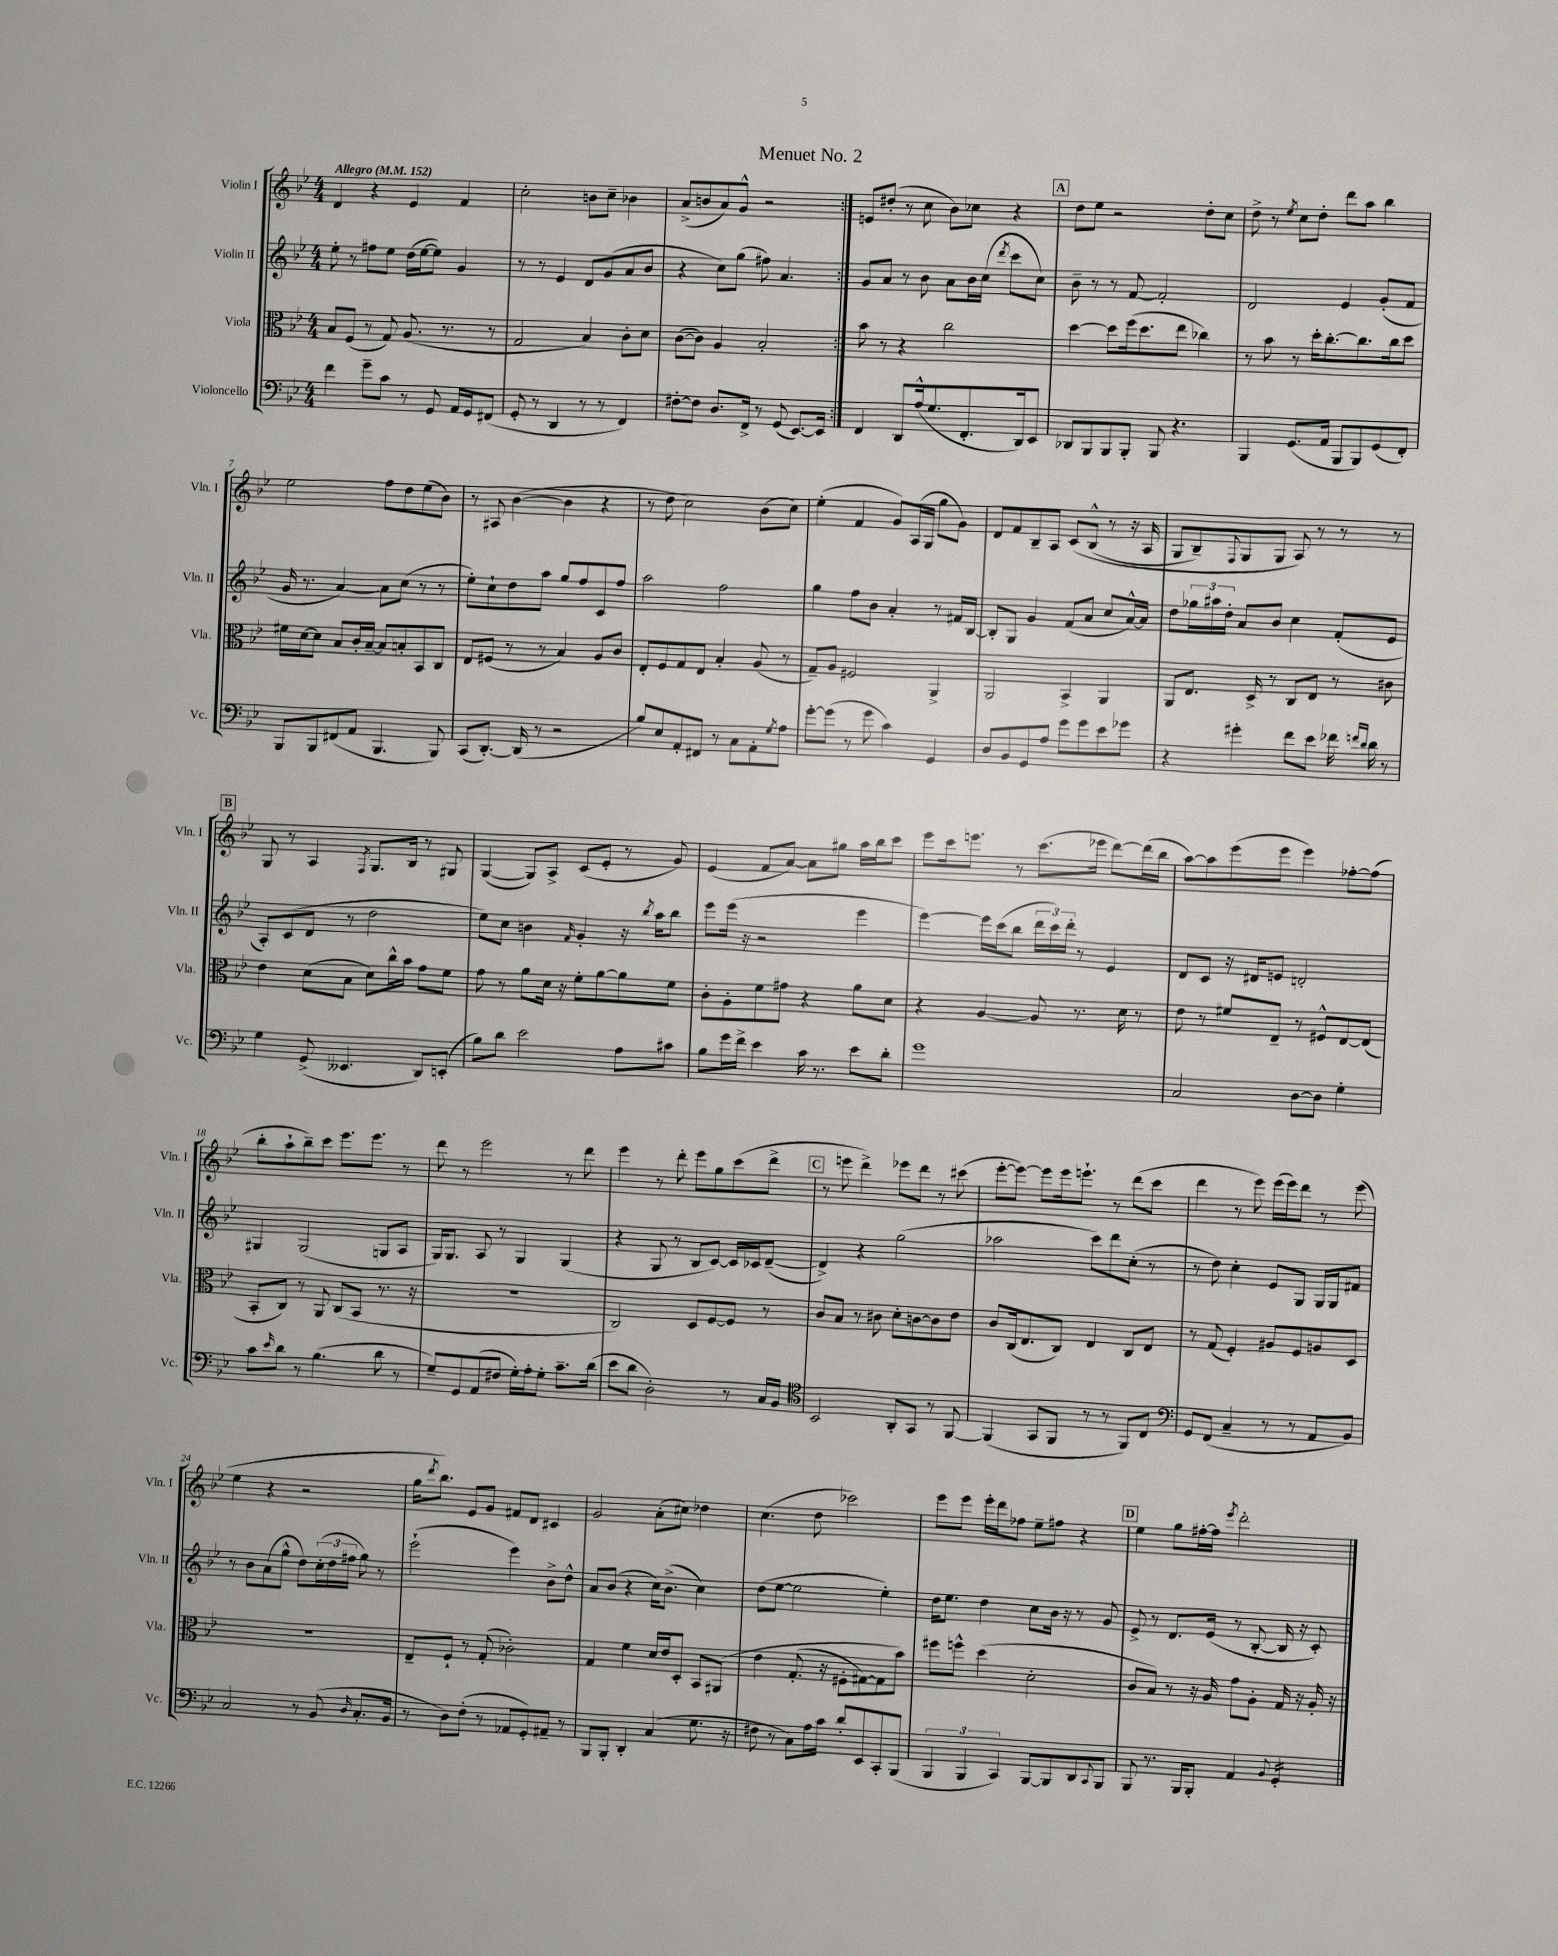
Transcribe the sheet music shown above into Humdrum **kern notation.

**kern	**kern	**kern	**kern
*staff4	*staff3	*staff2	*staff1
*clefF4	*clefC3	*clefG2	*clefG2
*k[b-e-]	*k[b-e-]	*k[b-e-]	*k[b-e-]
*M4/4	*M4/4	*M4/4	*M4/4
*MM152	*MM152	*MM152	*MM152
4f	8B-	8ee-'	4d
.	(8F	8r	.
8g~	8r	8ff#	4r
8c	8G)	8ee-	.
8r	(8.A	(16dd	4e-
.	.	[16ee-	.
8GG	.	8ee-])	.
.	8.r	.	.
16AA	.	4g	4f
16GG	.	.	.
(8FF#	8r	.	.
=	=	=	=
8GG'	2G	8r	2cc'
8r	.	8r	.
4DD	.	4e-	.
8r	4B-)	8d	8b
8r	.	(8g	8cc~
4FF)	8c'	8a	4b-
.	8d	8b-	.
=	=	=	=
[8F#'	([8c	4r	(8a^
8F#]	8c])	.	8b
8.D	4A	8cc)	8a)
.	.	(8gg	8g^^
16FF^	.	.	.
8r	2B-'	8ff#)	2r
(8GG	.	4.a	.
[8.EE-)	.	.	.
16EE-]	.	.	.
=:|!	=:|!	=:|!	=:|!
4FF	8b-	8g	8e
.	8r	8a	(8dd#'
8DD	4r	8r	8r
(16A^^	.	8b-	8cc
8.G	.	.	.
.	2cc	8a	8b-)
8.FF'	.	16b-	8cc-
.	.	(16cc	.
.	.	8qddd	.
.	.	8ccc	4r
16DD)	.	.	.
8EE-	.	8cc)	.
=	=	=	=
8DD-	[4dd	8b-~	8dd
8BBB-	.	8r	8ee-
8BBB-	8dd]	8r	2r
8BBB-'	(16ff	[8f	.
.	8.dd	.	.
8BBB-	.	2f']	.
4.r	8ee-	.	.
.	4cc-)	.	8dd'
.	.	.	8cc
=	=	=	=
4BBB-	8r	2d	8dd^
.	8b-	.	8r
.	.	.	8qee-
(8.GG	8r	.	8cc
.	16dd'	.	8dd'
16AA	[8.cc'	.	.
8BBB-	.	4e-	8ddd
8BBB-)	8.cc]	.	8aa
(8GG	.	(8g'	4bb-
.	16cc	.	.
8FF')	8dd	8f	.
=	=	=	=
8BBB-	16f#	16g	2ee-
.	[16d	8.r	.
8BBB-	8d]	.	.
(8FF#	8B-	[4a)	.
8AA	16c'	.	.
.	[16B-~	.	.
4.BBB-	8B-]	8a]	8ff
.	8B'	(8cc	8dd
.	8BB-	8r	(8ee-
8BBB-)	8C	8r	8b-)
=	=	=	=
(8CC	8E-	8ee-')	8r
[8.DD')	(8F#	8cc`	8A#
.	8r	8dd	([4b-
(16DD]	.	.	.
8r	8r	8aa	.
2r	4B-)	8gg	4b-]
.	.	8ff	.
.	8A	8c	4r
.	8c	8ff	.
=	=	=	=
8B-)	8E-'	2aa	8r
8E-	8F	.	8dd
8AA'	8G	.	2cc)
8FF#	8E-	.	.
8r	4B-'	2ff	.
8C	.	.	.
8AA'	(8A	.	(8b-
8qG	.	.	.
8A	8r	.	8cc)
=	=	=	=
[8g'	8G~)	4gg	(4ee-'
(8g]	8A	.	.
8r	2F#	8ff	4f
8g	.	8b-	.
4c)	.	4a'	8g)
.	.	.	(16A
.	.	.	16G
4GG	4AA^	8r	8gg
.	.	16f#	8g)
.	.	[16B-	.
=	=	=	=
8D	2AA	8B-']	8d
8BB-	.	8G	8f
8GG	.	4g	8B-~
8A	.	.	8A
8g	4BB-^	(8f	&(8c
8g	.	8a	(8B-^^
8e-	4AA	8cc	8r
8g-	.	[16a^^)	16r
.	.	16a]	16A
=	=	=	=
4r	8AA	8dd	8G
.	8.E-	24gg-	8B-~)
.	.	24aa#	.
.	.	24dd'	.
.	.	.	8qqF
4g#'	.	8a	8G
.	16D^	.	.
.	8r	8b-	8G
8f	8C	4cc	8A&)
8e-	8E-	.	8r
16f-	8r	(8f'	8r
16qqf	.	.	.
16qqd	.	.	.
16d	.	.	.
8r	8c#	8e-	8r
=	=	=	=
4G	4e-	8A')	8G
.	.	(8c	8r
(8GG^	(8d	8d	4A
4.EE--	8B-	8r	.
.	.	.	8qF
.	8d)	2dd	8.G
.	16cc^^	.	.
.	16b-	.	16B-
8DD)	8g	.	8r
(8EE'	8f	.	8G#
=	=	=	=
8B-)	8g	8ee-)	([4G
8d	8r	8cc	.
2e-	8a	4b	8G])
.	16d	.	8A^
.	16r	.	.
.	.	16qqf	.
.	8f'	4g'	(8c
.	[8a	.	8e-'
8A	8a]	16r	8r
.	.	8qbb-	.
.	.	16aa	.
8c#	8f	8bb-	8g)
=	=	=	=
8B-	8c'	8eee-	(4e-
16g	8A'	(16eee-	.
16f^	.	16r	.
4e-	8f	2r	8f
.	8g#	.	[8a)
16c	4r	.	8a]
8.r	.	.	.
.	.	.	8gg#
8e-	8a	4eee-	16aa
.	.	.	16bb-
8d'	8d	.	8ccc
=	=	=	=
1g	4r	[4eee-)	8eee-
.	.	.	16ccc
.	.	.	8.eee
.	[4A	16eee-]	.
.	.	(16ccc	.
.	.	8bb-	8r
.	8A]	24ddd	(8.ccc
.	.	24ccc)	.
.	.	24ddd'	.
.	8.r	8r	.
.	.	.	16eee-
.	.	4e-	[8ddd)
.	16d	.	.
.	8r	.	(16ddd]
.	.	.	16bb-
=	=	=	=
2C	8e-	8d	[8aa)
.	8r	8c	8aa]
.	8f#	16r	(8eee-
.	.	16d#	.
.	8E-~	8e	8eee-
[8D	8r	2d'	4eee-)
8D]	8F#^^	.	.
4G'	[8E-	.	[8ff-'
.	(8E-]	.	(8ff-]
=	=	=	=
8c	8BB-'	4G#	8bb-'
16qqe-	.	.	.
8d	8C)	.	8aa`
8r	8r	(2G#	8bb-~)
(4.B-	8AA	.	8ccc
.	(8C	.	8.eee-
.	8BB-	.	.
.	.	.	8.eee-
8d	8.r	8G	.
8r	.	8A	8r
.	16r	.	.
=	=	=	=
8G~)	1r	16G)	8ddd
.	.	8.G	.
8GG	.	.	8r
(8AA	.	8A	2eee-
8F#	.	8r	.
16G')	.	4G	.
16A'	.	.	.
8G'	.	.	.
8.c~	.	(4G	8r
.	.	.	8ddd
(16d	.	.	.
=	=	=	=
8e-	2C)	4r	4eee-
8d	.	.	.
2D')	.	8G	8r
.	.	8r	8ddd'
.	8D	8B-	8eee-
.	[8F	[8c)	8gg
8r	8F]	16c]	(8ccc
.	.	16c-	.
16C	8r	([8d~	8ddd^
16BB-	.	.	.
=	=	=	=
*clefC4	*	*	*
2BB-	8c	4d^])	8r
.	8B-	.	8eee
.	8r	4r	4ddd^)
.	8c#	.	.
8AA'	8d'	(2gg	8eee-
8GG	[8c	.	8ddd
8r	8c]	.	8r
[8FF	8e-	.	(8ccc#
=	=	=	=
(4FF]	8c	2aa-	[8eee-'
.	(16C	.	8eee-_)
.	8.E-	.	.
8GG	.	.	8eee-]
8FF	8C)	.	16eee-
.	.	.	8.eee`
8r	4E-	8ccc)	.
8r	.	8ddd	8r
8FF)	8C	(8cc'	(8ddd
8C	8E-	8r	8ccc
=	=	=	=
*clefF4	*	*	*
8GG	8r	8r	4ddd
(8FF	(8G	8dd)	.
4C~	4F')	4cc'	8r
.	.	.	8eee-)
8r	8A#	8e-	(16eee-
.	.	.	16eee-)
8r	8F	8G	8ddd
8AA	8A	16G	8r
.	.	16G	.
8BB-)	8D	8f#	(8eee-
=	=	=	=
2C	1r	8r	4ee-
.	.	8b-	.
.	.	(8a	4r
.	.	8gg^^	.
8r	.	8dd)	2r
(8BB-	.	(24cc'	.
.	.	24dd	.
.	.	24ff#	.
16qqD	.	.	.
8.C'	.	8gg)	.
.	.	8r	.
16BB-	.	.	.
=	=	=	=
8r	8E-~	(2eee-`	16gg
.	.	.	8qddd
.	.	.	8.bb-)
8D)	8F`	.	.
(8F'	8r	.	8e-
8r	(8G'	.	8g
8AA-	2c-')	4eee-)	8f#
8GG')	.	.	8d
8AA#~	.	8b-^	4c#
8r	.	8dd^^	.
=	=	=	=
8BBB-	4G	8a	2g
8BBB-'	.	(8b-	.
4DD'	4f	4r	.
(4C	16d	16cc)	(8a'
.	16e-	(8.b-^	.
.	8D'	.	8cc#)
8.G	8BB-	4cc)	4dd-
.	&(8AA#	.	.
16r	.	.	.
=	=	=	=
8F#	4e-	(8dd	(4.cc
8r	.	[8ee-	.
8C)	(8.G'	2ee-]	.
16A	.	.	8dd
16c	16r	.	.
8d'	8F#'	.	2ccc-)
8EE-	[8G#)	.	.
8CC'	8G#]	4ee-')	.
(8BBB-	8b-&)	.	.
=	=	=	=
6BBB-	8ff#	16dd	8eee-
.	.	8.ee-	.
.	8ff^^	.	8eee-
6BBB-	.	.	.
.	(4dd	4dd	16eee-'
.	.	.	16ddd
6CC)	.	.	.
.	.	.	8ff-
[8BBB-	2d'	8cc	8ee-~
8BBB-]	.	16b-	8ff#
.	.	16r	.
8DD	.	8r	4r
8qqCC	.	.	.
8BBB-	.	8g	.
=	=	=	=
8BBB-	8c	8e-^	4ee-
8.r	8B-)	8r	.
.	8r	8.d	8gg
16BBB-	.	.	.
8BBB-'	16r	.	[16ff#'
.	16A	(16e-	16ff#]
.	.	.	8qeee-
4AA	8g	8r	2ddd'
.	8A'	[8B-'	.
8qqBB-	.	.	.
4GG'	16G	16B-]	.
.	16r	16r	.
.	16A'	8c')	.
.	16r	.	.
==	==	==	==
*-	*-	*-	*-
